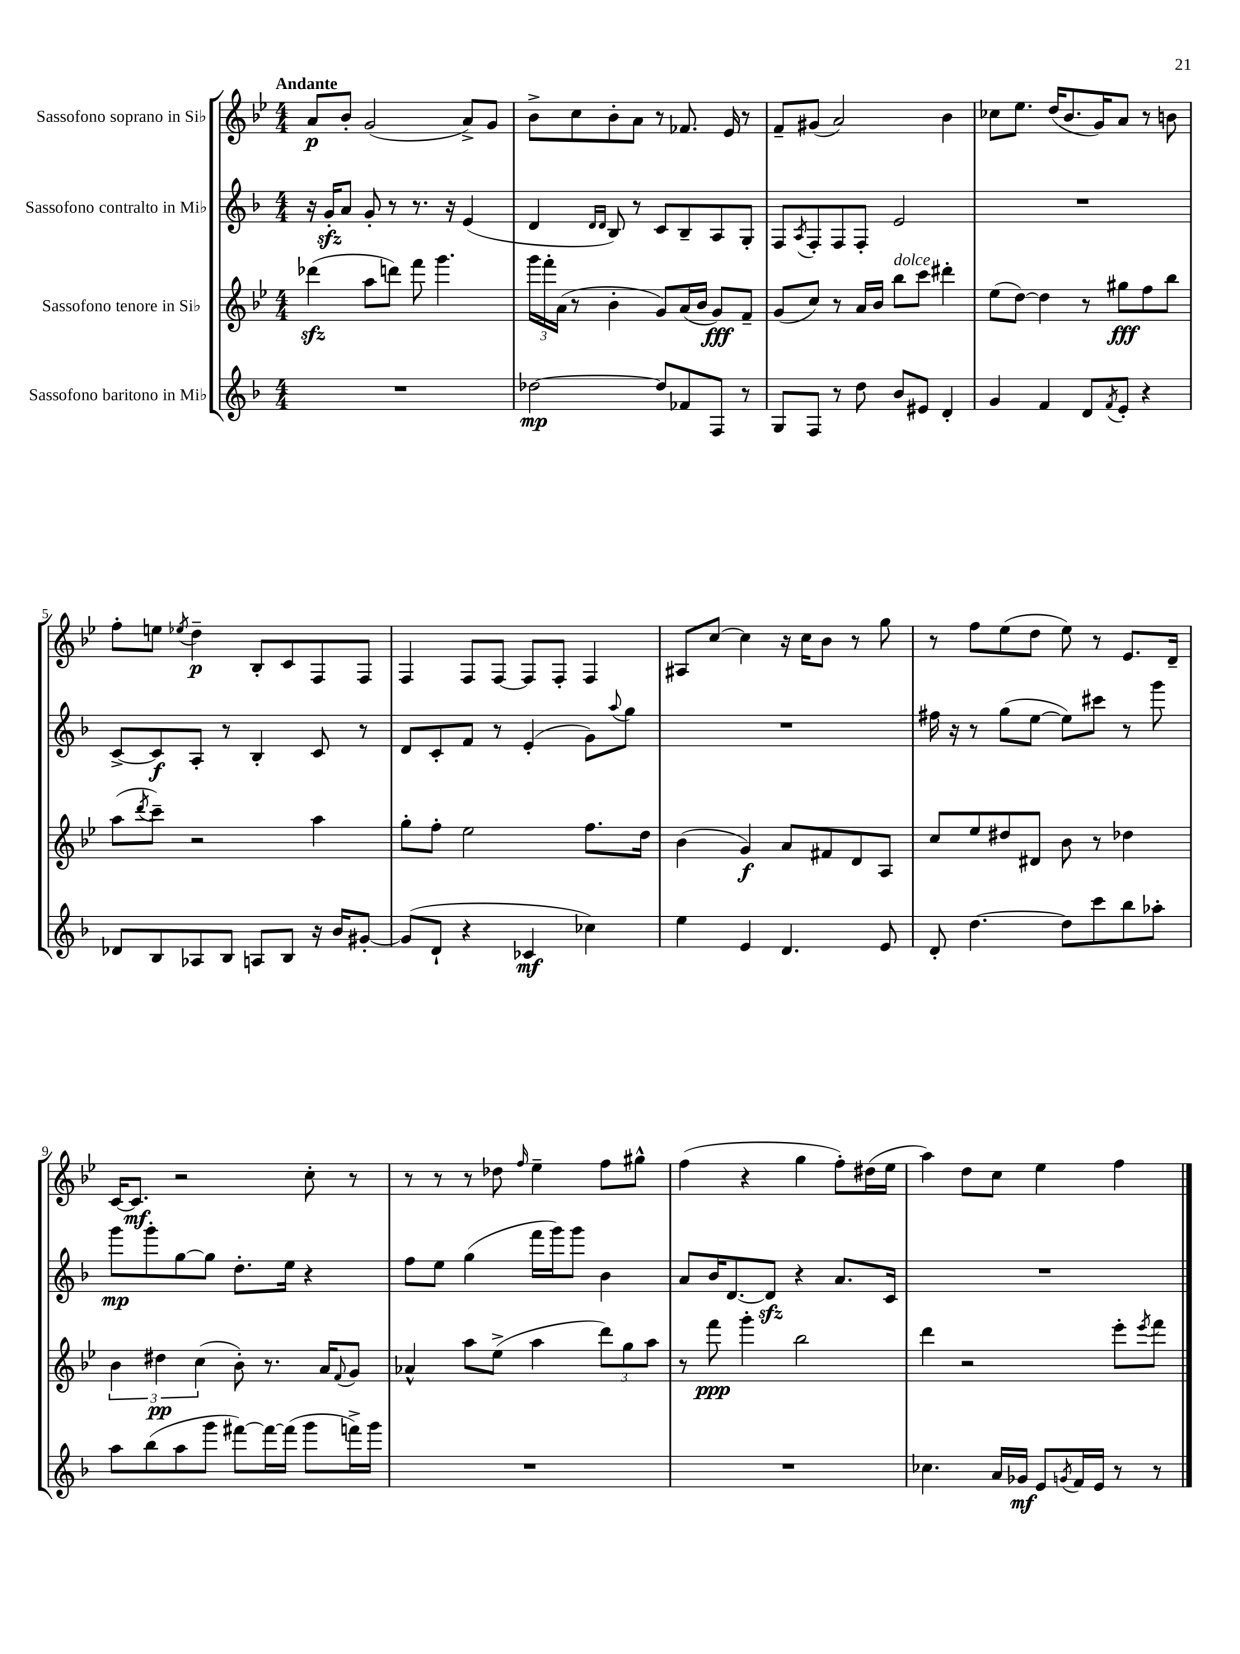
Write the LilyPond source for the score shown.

<<
\new StaffGroup <<
\new Staff = "s0" \with { instrumentName = "Sassofono soprano in Sib" } {
    \clef treble \key bes \major \numericTimeSignature \time 4/4 \tempo "Andante"
    a'8\p bes'8-. g'2( a'8->) g'8 |
    bes'8-> c''8 bes'8-. a'8 r8 fes'8. ees'16 r8 |
    f'8-- gis'8( a'2) bes'4 |
    ces''8 ees''8. d''16( bes'8. g'16) a'8 r8 b'8 |
    f''8-. e''8 \acciaccatura { ees''8 } d''4--\p bes8-. c'8 f8 f8 |
    f4 f8 f8~ f8 f8-. f4 |
    ais8 c''8~ c''4 r16 c''16 bes'8 r8 g''8 |
    r8 f''8 ees''8( d''8 ees''8) r8 ees'8. d'16-- |
    c'16~ c'8.\mf r2 c''8-. r8 |
    r8 r8 r8 des''8 \grace { f''16 } ees''4-- f''8 gis''8-^ |
    f''4( r4 g''4 f''8-.) dis''16( ees''16 |
    a''4) d''8 c''8 ees''4 f''4 \bar "|." |
}
\new Staff = "s1" \with { instrumentName = "Sassofono contralto in Mib" } {
    \clef treble \key f \major \numericTimeSignature \time 4/4
    r16 g'16-.\sfz a'8 g'8-. r8 r8. r16 e'4( |
    d'4 \grace { d'16 d'16 } bes8) r8 c'8 bes8-- a8 g8-. |
    f8 \acciaccatura { a8 } f8-. f8 f8-. e'2 |
    R1 |
    c'8~-> c'8\f a8-. r8 bes4-. c'8 r8 |
    d'8 c'8-. f'8 r8 e'4-.( g'8) \appoggiatura { a''8 } g''8 |
    R1 |
    fis''16 r16 r8 g''8( e''8~ e''8) cis'''8 r8 g'''8 |
    g'''8\mp g'''8-. g''8~ g''8 d''8.-. e''16 r4 |
    f''8 e''8 g''4( f'''16 g'''16) g'''8 bes'4 |
    a'8 bes'16 d'8.~ d'8\sfz r4 a'8. c'16 |
    R1 \bar "|." |
}
\new Staff = "s2" \with { instrumentName = "Sassofono tenore in Sib" } {
    \clef treble \key bes \major \numericTimeSignature \time 4/4
    des'''4\sfz( a''8 d'''8) f'''8 g'''4. |
    \tuplet 3/2 { g'''16 f'''16-. a'16( } r8 bes'4-. g'8) a'16( bes'16 g'8\fff) f'8-- |
    g'8( c''8) r8 a'16 bes'16 bes''8^\markup { \italic "dolce" } c'''8 dis'''4-. |
    ees''8( d''8~) d''4 r8 gis''8\fff f''8 bes''8 |
    a''8( \acciaccatura { d'''8 } c'''8--) r2 a''4 |
    g''8-. f''8-. ees''2 f''8. d''16 |
    bes'4( g'4\f) a'8 fis'8 d'8 a8 |
    c''8 ees''8 dis''8 dis'8 bes'8 r8 des''4 |
    \tuplet 3/2 { bes'4 dis''4\pp c''4( } bes'8-.) r8. a'16 \appoggiatura { f'8 } g'8 |
    aes'4-^ a''8 ees''8->( a''4 \tuplet 3/2 { d'''8) g''8 a''8 } |
    r8 f'''8\ppp g'''4-. bes''2 |
    d'''4 r2 ees'''8-. \acciaccatura { ees'''8 } f'''8 \bar "|." |
}
\new Staff = "s3" \with { instrumentName = "Sassofono baritono in Mib" } {
    \clef treble \key f \major \numericTimeSignature \time 4/4
    R1 |
    des''2~\mp des''8 fes'8 f8 r8 |
    g8 f8 r8 d''8 bes'8 eis'8 d'4-. |
    g'4 f'4 d'8 \acciaccatura { f'8 } e'8-. r4 |
    des'8 bes8 aes8 bes8 a8 bes8 r16 bes'16 gis'8~-. |
    gis'8( d'8-! r4 ces'4\mf ces''4) |
    e''4 e'4 d'4. e'8 |
    d'8-. d''4.~ d''8 c'''8 bes''8 aes''8-. |
    a''8 bes''8( a''8 g'''8 fis'''8~) fis'''16~ fis'''16( g'''8 f'''16->) g'''16 |
    R1 |
    R1 |
    ces''4. a'16 ges'16\mf e'8 \acciaccatura { g'8 } f'16 e'16 r8 r8 \bar "|." |
}
>>
>>
